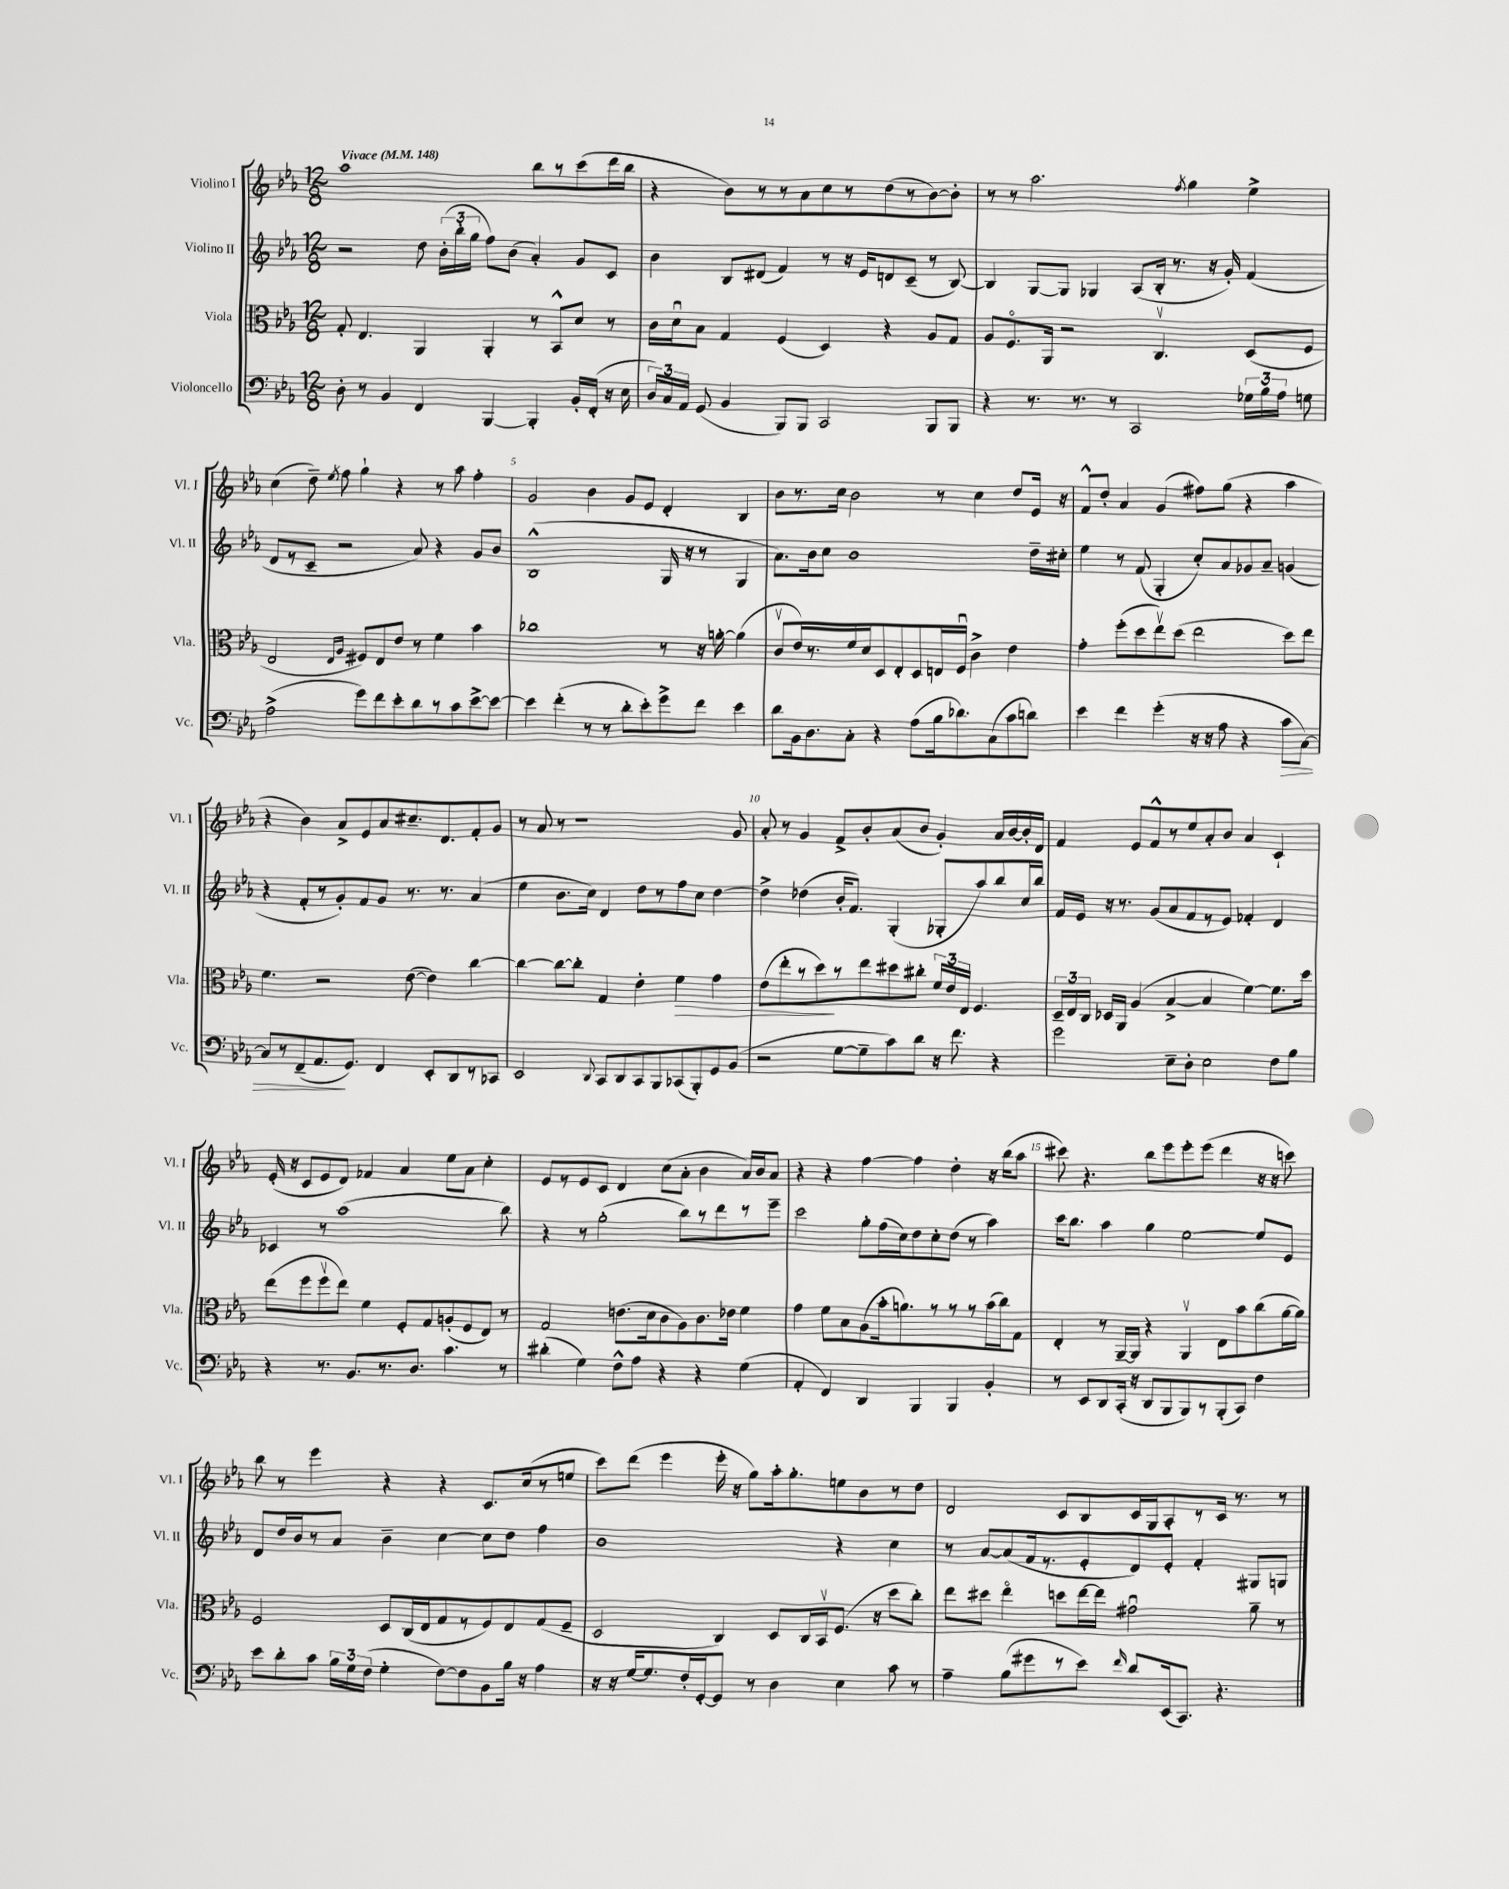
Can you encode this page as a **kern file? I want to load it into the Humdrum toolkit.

**kern	**dynam	**kern	**dynam	**kern	**kern
*part4	*part4	*part3	*part3	*part2	*part1
*staff4	*staff4	*staff3	*staff3	*staff2	*staff1
*I"Violoncello	*	*I"Viola	*	*I"Violino II	*I"Violino I
*I'Vc.	*	*I'Vla.	*	*I'Vl. II	*I'Vl. I
*clefF4	*	*clefC3	*	*clefG2	*clefG2
*k[b-e-a-]	*	*k[b-e-a-]	*	*k[b-e-a-]	*k[b-e-a-]
*M12/8	*	*M12/8	*	*M12/8	*M12/8
*MM148	*	*MM148	*	*MM148	*MM148
=1	=1	=1	=1	=1	=1
!	!	!	!	!	!LO:TX:a:B:t=Vivace
8D'\	.	8G'/	.	2r	1aa-
8r	.	4.E-/	.	.	.
4BB-/	.	.	.	.	.
4FF/	.	4AA-/	.	8dd\	.
.	.	.	.	(24b-'\LL	.
.	.	.	.	24bb-'\	.
.	.	.	.	24gg\JJ	.
[4BBB-/	.	4AA-'/	.	8ff\L)	.
.	.	.	.	(8b-\J	.
4BBB-'/]	.	8r	.	4a-'/)	8bb-\L
.	.	8BB-^^/L	.	.	8r
16BB-'/LL	.	8d/J	.	8g/L	(8ccc\
(16FF'/JJ	.	.	.	.	.
16r	.	8r	.	8c/J	16ddd\L
16E-\	.	.	.	.	16bb-\JJ
=2	=2	=2	=2	=2	=2
24D/LL)	.	16c\LL	.	4b-\	4r
24C/	.	.	.	.	.
.	.	16du\J	.	.	.
24AA-/JJ	.	.	.	.	.
(8GG/	.	8B-\J	.	.	.
4BB-/	.	4G/	.	8B-/L	8b-\L)
.	.	.	.	(8d#X/J	8r
8BBB-/L)	.	(4F/	.	4f/)	8r
8BBB-/J	.	.	.	.	8a-\
2CC/	.	4D/)	.	8r	8cc\
.	.	.	.	16r	8r
.	.	.	.	16e-/KL	.
.	.	4r	.	8dn/	(8dd\
.	.	.	.	(8c~/J	8r
8BBB-/L	.	8A-/L	.	8r	[8b-\)
8BBB-/J	.	8G/J	.	[8B-/)	8b-'\J]
=3	=3	=3	=3	=3	=3
4r	.	8A-/L	.	4B-/]	8r
.	.	8.F/	.	.	8r
8.r	.	.	.	[8G/L	2.aa-\
.	.	16AA-/Jk	.	.	.
.	.	2r	.	8G/J]	.
8.r	.	.	.	.	.
.	.	.	.	4G-X/	.
8r	.	.	.	.	.
2CC/	.	.	.	(8A-/L	.
.	.	4.Cv/	.	16B-'/Jk	.
.	.	.	.	8.r	.
.	.	.	.	.	8qff/
.	.	.	.	.	4gg\
.	.	.	.	16r	.
.	.	.	.	16g'/)	.
24G-X\LL	.	(8D/L	.	(4f/	4ee-^\
24B-\	.	.	.	.	.
24A-\JJ	.	.	.	.	.
8Gn\	.	8F/J	.	.	.
!!LO:LB:g=z
=4	=4	=4	=4	=4	=4
(2A-^\	.	2E-/	.	8d/L	(4cc\
.	.	.	.	8r	.
.	.	.	.	8c~/J	8dd~\)
.	.	.	.	.	8qee-/
.	.	.	.	2r	8ff\
.	.	16qqE-/LL	.	.	.
.	.	16qqA-/JJ	.	.	.
8g\L)	.	8F#X/L)	.	.	4gg`\
8f\	.	8E-/	.	.	.
8e-'\	.	8e-/J	.	.	4r
8d\	.	8r	.	8a-/)	.
8r	.	4f\	.	4r	8r
8c\	.	.	.	.	8aa-\
[8e-^\	.	4b-\	.	8g/L	4ff'\
8e-\J_	.	.	.	8b-/J	.
=5	=5	=5	=5	=5	=5
4e-\]	.	1cc-X	.	(1B-^^	2g/
(4f'\	.	.	.	.	.
8r	.	.	.	.	4b-\
8r	.	.	.	.	.
8d'\L	.	.	.	.	8g/L
8e-'\)	.	.	.	.	8e-/J
8g^\	.	8r	.	16G/	4d'/
.	.	.	.	16r	.
8f\J	.	16r	.	8r	.
.	.	[16an'\	.	.	.
4e-\	.	(4a\]	.	4G/	4B-/
=6	=6	=6	=6	=6	=6
8d\L	.	8cv/L	.	8.a-\L)	8b-\L
16BB-\k	.	16e-/L)	.	.	8.r
8.D\	.	8.r	.	16b-\k	.
.	.	.	.	8cc\J	.
.	.	.	.	.	16cc\Jk
8C'\J	.	16f/	.	1b-	2b-\
.	.	16d/J	.	.	.
4r	.	8D/	.	.	.
.	.	8E-'/	.	.	.
(8A-\L	.	8D/	.	.	.
16B-\k	.	16En/L	.	.	8r
8.d-X\)	.	16Fu/JJ	.	.	.
.	.	4c^\	.	.	4cc\
(8C\	.	.	.	.	.
8c\	.	4e-\	.	.	8dd/L
8dn\J)	.	.	.	16dd~\LL	16e-/Jk
.	.	.	.	16cc#X'\JJ	16r
=7	=7	=7	=7	=7	=7
4e-\	.	4g'\	.	4ee-\	8f^^/L
.	.	.	.	.	8dd'/J
4f\	.	(8ff'\L	.	8r	4a-/
.	.	8dd\	.	(8f/	.
(4g'\	.	8ee-v\)	.	4G'/	(4g/
.	.	(8dd\J	.	.	.
16r	.	2ee-\	.	8cc'/L)	8ff#X\L)
16r	.	.	.	.	.
8A-\	.	.	.	8a-/	(8gg\J
4r	.	.	.	8g-X/	4r
.	.	.	.	8a-~/J	.
!	!LO:HP:b	!	!	!	!
8c\L	>	8dd\L)	.	(4gn/	4aa-\
[8C\J)	.	8ee-\J	.	.	.
!!LO:LB:g=z
=8	=8	=8	=8	=8	=8
8C/L]	.	4.f\	.	4r	4r
8r	.	.	.	.	.
(8FF~/	.	.	.	8f'/L	4b-\)
8.AA-/	.	2r	.	8r	.
.	.	.	.	8g'/)	8a-^/L
8.GG/J)	]	.	.	.	.
.	.	.	.	8f/	8e-/
4FF/	.	.	.	8g/J	8a-/
.	.	([8e-\	.	8.r	8.cc#X~/
8EE-'/L	.	4e-\])	.	.	.
.	.	.	.	8.r	8.d/
8DD/	.	.	.	.	.
8r	.	[4cc\	.	(4a-/	8f'/
8CC-X/J	.	.	.	.	8g/J
=9	=9	=9	=9	=9	=9
2EE-/	.	4cc\_	.	4ee-\	8r
.	.	.	.	.	8a-/
.	.	8cc\L_	.	8.b-\L	8r
.	.	8cc'\J]	.	.	1r
.	.	.	.	16cc\Jk)	.
8qqDD/	.	.	.	.	.
8CC/L	.	4G/	.	4d/	.
8DD/	.	.	.	.	.
8CC/	.	4e-'\	.	8dd\L	.
8BBB-/	.	.	.	8r	.
!	!	!	!LO:HP:b	!	!
(8CC-X/	.	4f\	>	8ff\	.
8BBB-'/)	.	.	.	8cc\J	.
8GG/	.	4g\	.	[4dd\	.
(8BB-/J	.	.	.	.	8g/
=10	=10	=10	=10	=10	=10
2r	.	(8e-\L	.	4dd^\]	8a-'/
.	.	8ee-'\	.	.	8r
.	.	8r	.	(4dd-X\	4g/
.	.	8dd\)	.	.	.
[8G\L	.	8r	]	16b-'/KL	8f^/L
.	.	.	.	8.f/J)	.
8G~\]	.	8ee-\	.	.	8b-'/
8c\)	.	8dd#X\	.	(4G'/	(8a-/
8d\J	.	8cc#X'\J	.	.	8b-/J
16r	.	24f/LL	.	8G-X'/L	4g'/)
.	.	24e-/	.	.	.
8.f\	.	.	.	.	.
.	.	24E-/JJ	.	.	.
.	.	4.F/	.	8aa-/)	.
4r	.	.	.	8bb-/	16a-/LL
.	.	.	.	.	[16b-/
.	.	.	.	16cc/L	16b-'/]
.	.	.	.	16bb-/JJ	16d/JJ
=11	=11	=11	=11	=11	=11
2g\	.	24D~/LL	.	16f/LL	4f/
.	.	24E-/	.	.	.
.	.	.	.	16e-/JJ	.
.	.	24C/JJ	.	.	.
.	.	16D-X/LL	.	16r	.
.	.	16AA-/JJ	.	8.r	.
.	.	(4A-/	.	.	8e-/L
.	.	.	.	(8g/L	8f^^/
8E-~\L	.	[4B-^/	.	8a-/	8r
8D'\J	.	.	.	8f/	8ee-/
2E-\	.	4B-/]	.	8r	8a-'/
.	.	.	.	8e-/J)	8b-/J
.	.	[4f\)	.	4f-X'/	4a-/
8F\L	.	8.f\L]	.	4d/	4c`/
8B-\J	.	.	.	.	.
.	.	16dd\Jk	.	.	.
!!LO:LB:g=z
=12	=12	=12	=12	=12	=12
4r	.	(8ee-\L	.	4c-X/	(16e-'/
.	.	.	.	.	16r
.	.	8ff\	.	.	8c/L
8.r	.	8ffv\	.	8r	8e-/
.	.	8ee-\J)	.	(1aa-	8d/J)
8.BB-/L	.	.	.	.	.
.	.	4f\	.	.	4f-X/
8.r	.	.	.	.	.
.	.	8F'/L	.	.	4a-/
8.D/J	.	.	.	.	.
.	.	8G/	.	.	.
4.c\	.	(8An'/	.	.	8ee-\L
.	.	8F/	.	.	8a-\J
.	.	8E-/J)	.	.	4cc'\
8r	.	8r	.	8bb-\)	.
=13	=13	=13	=13	=13	=13
(4d#X'\	.	2G/	.	4r	8e-/L
.	.	.	.	.	8r
4G\)	.	.	.	8r	8e-/
.	.	.	.	(2gg'\	8c/J
8F^^\L	.	(8.en\L	.	.	4d/
8A-\J	.	.	.	.	.
.	.	16d\k	.	.	.
4r	.	8c\	.	.	(8cc\L
.	.	8A-\)	.	8bb-\L)	8a-'\J
4r	.	8.c\	.	8r	4b-\
.	.	.	.	8ddd\	.
.	.	16e-X\Jk	.	.	.
(4G\	.	4f\	.	8r	16a-/LL)
.	.	.	.	.	16b-/J
.	.	.	.	8eee-~\J	8a-/J
=14	=14	=14	=14	=14	=14
4AA-'/	.	4g\	.	2ccc\	4r
4FF/)	.	8f\L	.	.	4r
.	.	8B-\	.	.	.
4DD/	.	(8A-\	.	8gg'\L	[4ff\
.	.	16b-'\k	.	(16ff\L	.
.	.	8.an\)	.	16cc\J)	.
4BBB-/	.	.	.	8dd\	4ff\]
.	.	8r	.	8cc'\	.
4BBB-/	.	8r	.	(8dd\J	4dd'\
.	.	8r	.	8r	.
4BB-'/	.	(16b-\L	.	4aa-\)	16r
.	.	16cc\J)	.	.	(16bb-\KL
.	.	8G\J	.	.	8aa-\J
=15	=15	=15	=15	=15	=15
8r	.	4E-'/	.	16ccc\KL	8ccc#X\)
.	.	.	.	8.bb-\J	.
8EE-/L	.	.	.	.	4.r
8DD/	.	8r	.	4aa-\	.
(16CC'/Jk	.	[16AA-~/LL	.	.	.
16r	.	16AA-/JJ]	.	.	.
8DD/L	.	4r	.	4gg\	8bb-\L
8BBB-/	.	.	.	.	8eee-\
8BBB-/)	.	4AA-v/	.	[2ee-\	8eee-'\
8r	.	.	.	.	(8eee-\J
(8BBB-'/	.	8E-\L	.	.	4ddd\
8CC/J)	.	8b-\	.	.	.
4F\	.	(8cc\	.	8ee-/L]	16r
.	.	.	.	.	16r
.	.	[16a-\L	.	8e-/J	8cccn\)
.	.	16a-\JJ])	.	.	.
!!LO:LB:g=z
=16	=16	=16	=16	=16	=16
8e-\L	.	2F/	.	8d/L	8bb-\
8d'\	.	.	.	16dd/L	8r
.	.	.	.	16b-/J	.
8c\J	.	.	.	8r	4eee-\
24B-\LL	.	.	.	8a-/J	.
24G\	.	.	.	.	.
(24F\JJ	.	.	.	.	.
4G'\	.	8D/L	.	4b-~\	4r
.	.	(16C/L	.	.	.
.	.	16E-/J	.	.	.
[8F\L)	.	8G/	.	[4cc\	4r
8F\]	.	8r	.	.	.
8BB-\	.	8F/)	.	8cc\L]	8.c/L
16B-\Jk	.	8E-/	.	8dd\J	.
16r	.	.	.	.	(16cc/k
4A-\	.	(8G/	.	4ff\	8r
.	.	8F~/J	.	.	8een/J
=17	=17	=17	=17	=17	=17
16r	.	2D/	.	1b-	8ccc\L)
16r	.	.	.	.	.
[16G/KL	.	.	.	.	(8ddd\J
8.G/]	.	.	.	.	.
.	.	.	.	.	4eee-\
16F'/L	.	.	.	.	.
[16GG'/J	.	.	.	.	.
8GG/J]	.	4C/)	.	.	16eee-'\
.	.	.	.	.	16r
8r	.	.	.	.	8gg\L)
4D\	.	8D/L	.	.	16aa-'\k
.	.	.	.	.	8.gg'\
.	.	16C/L	.	.	.
.	.	16BB-v/J	.	.	.
4E-\	.	(8.F/J	.	4r	8een\
.	.	.	.	.	8b-\
.	.	16r	.	.	.
8c\	.	8dd\L	.	4cc\	8r
8r	.	8cc'\J)	.	.	8dd\J
=18	=18	=18	=18	=18	=18
4A-~\	.	8ee-\L	.	8r	2d/
.	.	8dd#X\J	.	[8a-/L	.
(8B-\L	.	4ee-\	.	(8a-/]	.
8g#X\	.	.	.	16f/k	.
.	.	.	.	8.r	.
8r	.	8ddn\L	.	.	8c/L
8e-\J)	.	[16ee-\L	.	8e-'/	8B-/
.	.	16ee-\JJ]	.	.	.
16qqf/	.	.	.	.	.
8d/L	.	2g#Xu\	.	8d/)	16c/L
.	.	.	.	.	16G/J
(16EE-/k	.	.	.	8e-'/J	8A-'/
8.CC/J)	.	.	.	.	.
.	.	.	.	4f'/	8r
4.r	.	.	.	.	16c/Jk
.	.	.	.	.	8.r
.	.	8a-~\	.	8G#X/L	.
.	.	8r	.	8Gn/J	8r
==	==	==	==	==	==
*-	*-	*-	*-	*-	*-
